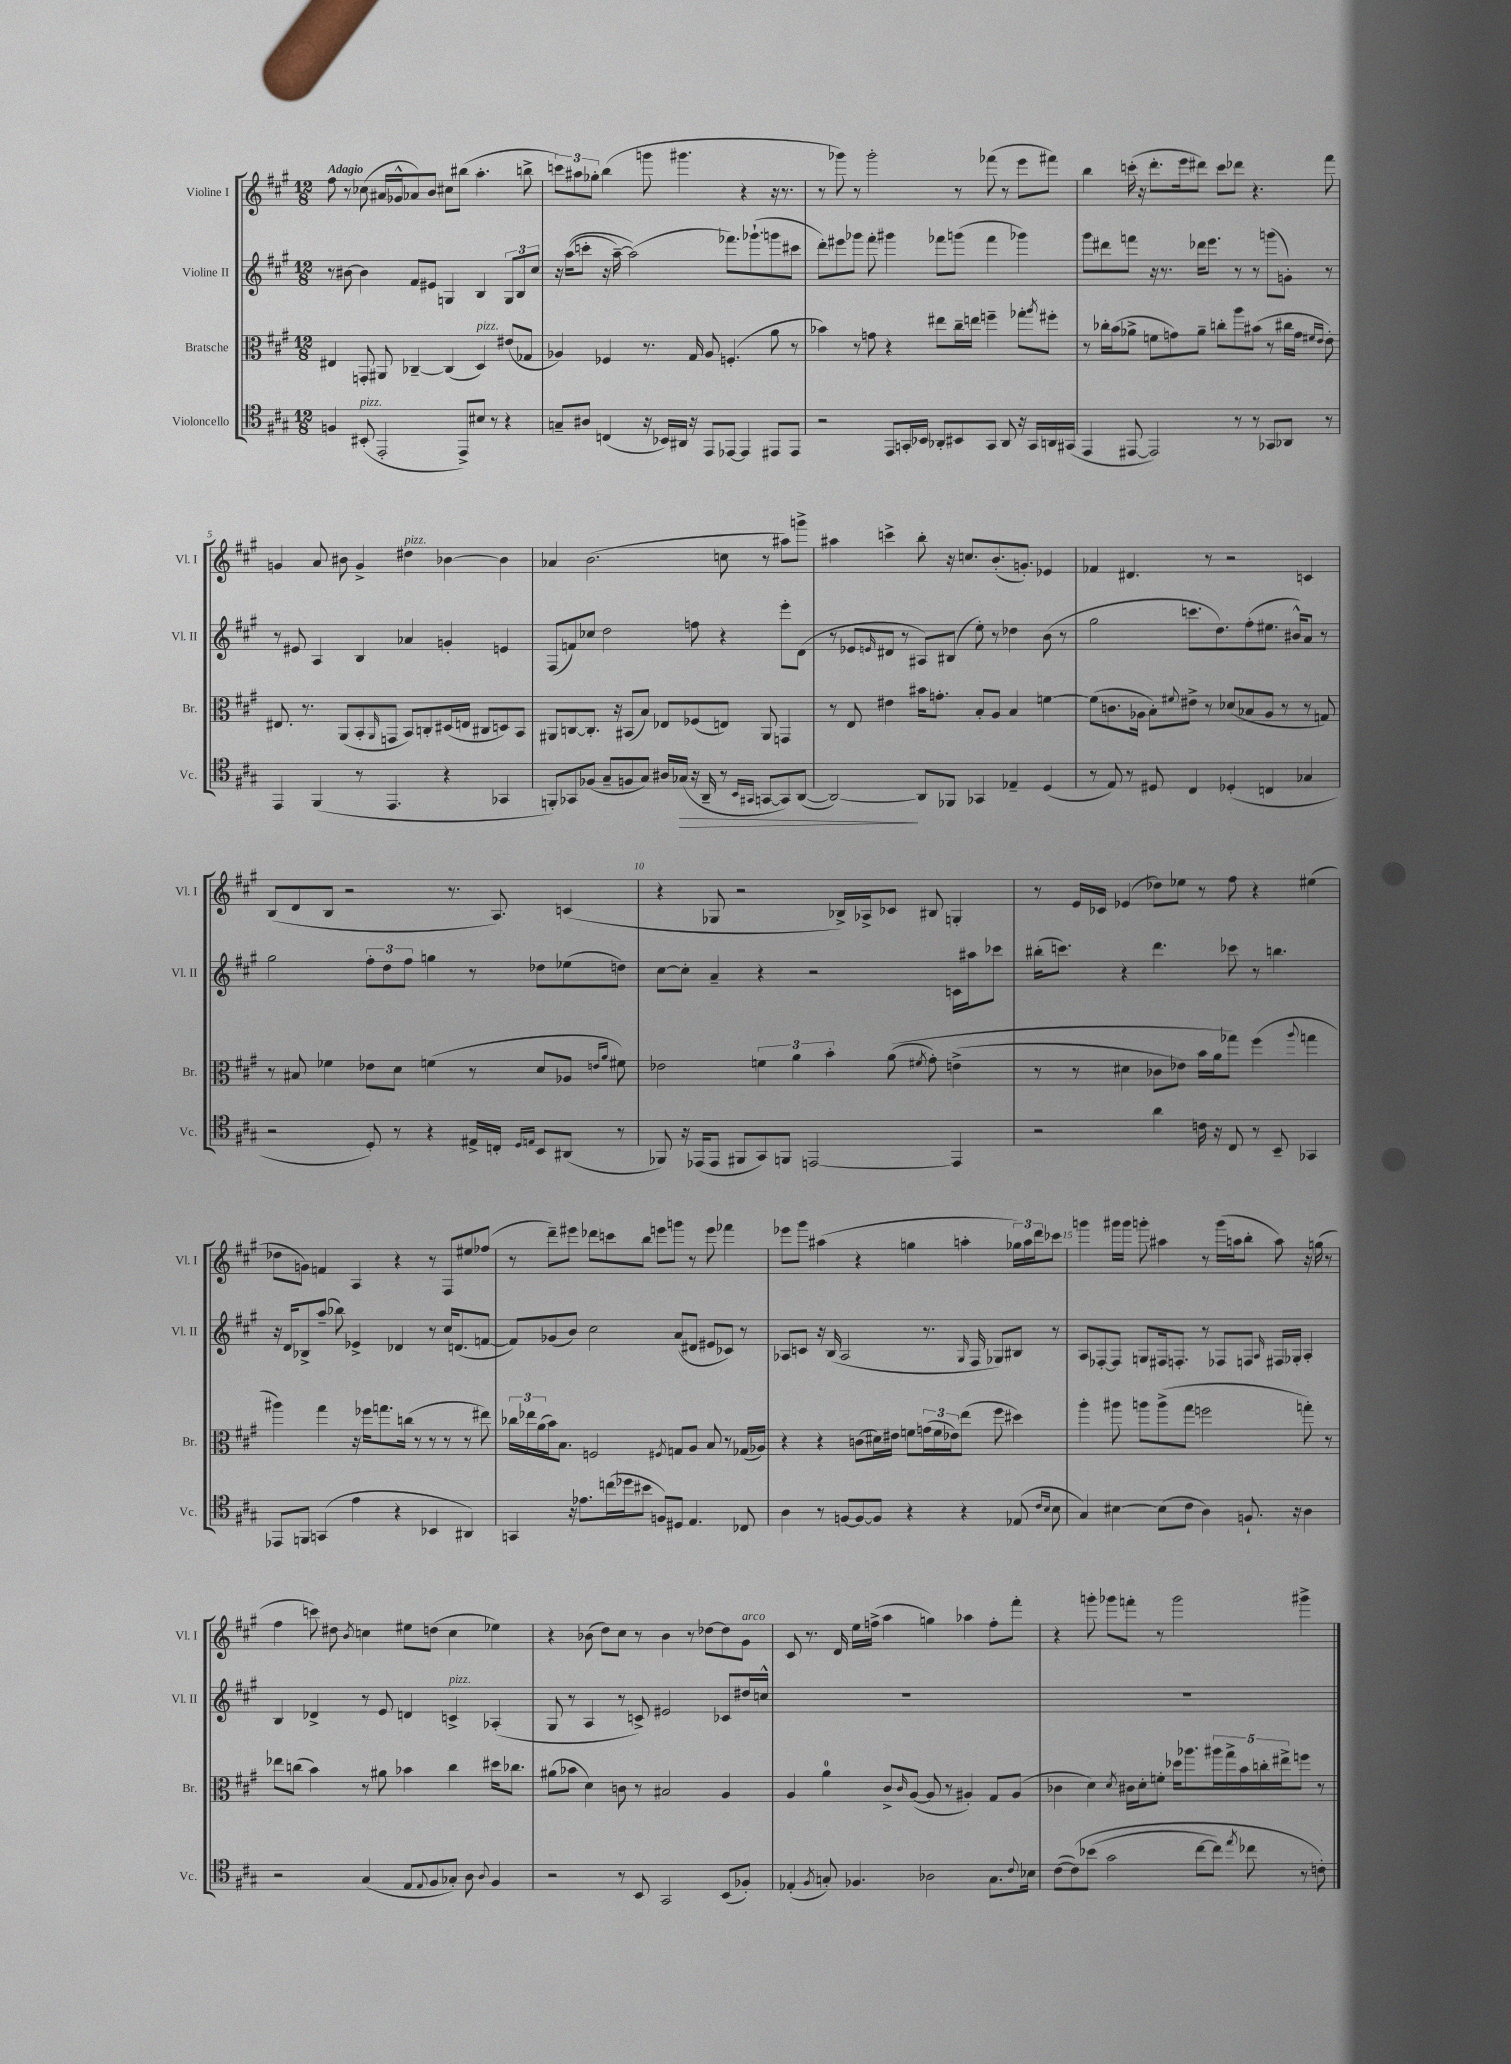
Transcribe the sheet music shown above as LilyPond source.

<<
\new StaffGroup <<
\new Staff = "s0" \with { instrumentName = "Violine I" shortInstrumentName = "Vl. I" } {
    \clef treble \key a \major \numericTimeSignature \time 12/8 \tempo "Adagio"
    fis''8 r8 ces''8( ais'16 ges'16-^ aes'8) b'8 cis''8 bis''8( a''4.-. b''8-> |
    \tuplet 3/2 { c'''8) ais''8 ges''8-. } b''4( g'''8 gis'''4. r4 r16 r8. |
    r8 ges'''8) r8 ges'''2-. r8 fes'''8( r8 e'''8 fis'''8) |
    b''4 c'''16-.( r16 d'''8.-. e'''16 dis'''8) c'''8 des'''8 r4. fis'''8 |
    g'4 a'8 bis'8 g'4-> dis''4^\markup { \italic "pizz." } bes'4~ bes'4 |
    aes'4 b'2.( c''8 r8 ais''8) g'''8-> |
    ais''4 c'''4-> b''8-. r16 c''8. b'8.-.( g'8.-.) ees'4 |
    fes'4 dis'4. r8 r2 c'4 |
    b8( d'8 b8 r2 r8. a8.) c'4( |
    r4 ges8 r2 bes16->) aes16-> ces'8 bis8 g4-. |
    r8 e'16 ces'16 ees'4( des''8) ees''8 r8 fis''8 r4 eis''4( |
    des''8 g'8) f'4 a4 r4 r8 fis8 eis''8 fes''8( |
    r8 d'''8--) eis'''8 des'''8 c'''8 b''8 e'''8 g'''8 r8 e'''8 fes'''4 |
    ees'''8 gis'''8 ais''4( r4 g''4 a''4-. \tuplet 3/2 { ges''16) a''16 d'''16 } ces'''8 |
    g'''4 gis'''16 gis'''16 g'''8-. ais''4 r8 g'''16( a''16 b''8-. a''8) r16 g''16( r8 |
    fis''4 c'''8) dis''8 \acciaccatura { b'8 } c''4 eis''8 d''8( c''4 ees''4) |
    r4 bes'8( d''8) cis''8 r8 bes'4 r8 des''8~ des''8 gis'8^\markup { \italic "arco" } |
    cis'8 r8. d'16 e''16 f''16->( a''4 g''4) aes''4 f''8-. fis'''8-. |
    r4 g'''8-. ges'''8 f'''8-. r8 ges'''2 gis'''4-> \bar "|." |
}
\new Staff = "s1" \with { instrumentName = "Violine II" shortInstrumentName = "Vl. II" } {
    \clef treble \key a \major \numericTimeSignature \time 12/8
    r8 bis'8~ bis'4 fis'8 eis'8 g4 b4 \tuplet 3/2 { g8 b8 cis''8 } |
    r16 a''16(\( c'''8-. r16 a''16~--) a''2(\) fes'''8.) ges'''8.-!( g'''8 cis'''8 |
    d'''8-.) eis'''8 ges'''8 fis'''8-. gis'''4 fes'''8 g'''8( fes'''4 ges'''4) |
    gis'''8 dis'''8 f'''8 r16 r8. des'''16 e'''8. r8 r8 g'''8( g'8-.) r8 |
    r8 eis'8 a4 b4 aes'4 g'4-. e'4 |
    fis8( f'8) ces''8 d''2 f''8 r4 e'''8-. d'8( |
    r8 ees'8 \grace { e'16 } dis'8 r8 ais8) bis8( e''8-.) r8 des''4 b'8( r8 |
    gis''2 c'''8. d''8.) fis''8-.( eis''8. bis'16-^) a'8 r8 |
    gis''2 \tuplet 3/2 { fis''8-. d''8 fis''8 } g''4 r8 des''8 ees''8( d''8) |
    cis''8~ cis''8-. a'4-- r4 r2 c'16 ais''16 ces'''8 |
    bis''16-.( c'''8.) r4 d'''4. ces'''8 r8 b''4. |
    r16 d'16 bes8-> a''8--( bes''8) ees'4-> des'4 r8 cis''16 d'8.( f'8~ |
    f'8) ges'8( b'8) cis''2 a'8( dis'8 eis'8 ces'8) r8 |
    aes8 c'8 r16 b16( aes2 r8. \grace { gis16 } fis16 ges8) bis8 r8 |
    a8 fes8~-. fes8 g8 fis16 f8.-. r8 fes8 f8 \grace { a16 } fis16 ges16-. a4-. |
    b4 des'4-> r8 e'8 d'4 c'4->^\markup { \italic "pizz." } aes4-.( |
    gis8 r8 a4 r8 c'8->) eis'2 ces'8 dis''16 c''16-^ |
    R1. |
    R1. \bar "|." |
}
\new Staff = "s2" \with { instrumentName = "Bratsche" shortInstrumentName = "Br." } {
    \clef alto \key a \major \numericTimeSignature \time 12/8
    eis4 g,8-. ais,8 ces4~-- ces4( d4^\markup { \italic "pizz." }) eis'8( ges8 |
    aes4) fes4 r8. gis16 aes8 f4.-.( a'8 r8 |
    bes'4) r8 g'8 r4 eis''8 cis''16-- e''16 f''4-- ges''8-. \acciaccatura { a''8 } fis''8-. |
    r8 ces''16-. b'16( aes'8-> f'8 g'8) aes'8-- c''8-. a''8 bis'8( r8 cis''16 g'16 \grace { fis'16 e'16 } e'8-.) |
    eis8. r8. a,8( b,8-. \grace { a,16 } g,8 b,8) c8-. dis16( e16 cis8 d8) b,8 |
    ais,8 c8~ c8.-. r16 bis,8( b8) ees8 fes8( e8) ais,8 g,4 |
    r8 e8 eis'4 bis'16 g'8.-. b8-. a8 b4 f'4~ |
    f'8( c'8. aes16 b8-.) \appoggiatura { fis'8 } eis'8-> r8 des'8( bes8 aes8 r8 r8 g8) |
    r8 bis8 fes'4 ees'8 d'8 f'4( r8 d'8 aes8 \grace { e'16 a'16 } fis'8) |
    ees'2 \tuplet 3/2 { f'4 a'4 b'4-. } a'8(\( \acciaccatura { fis'8 } gis'8-.) e'4->( |
    r8 r8 dis'4 ces'8 ees'8) b'16 a'16 ges''8\) fis''4( \appoggiatura { a''8 } g''4 |
    ais''4) gis''4 r16 fes''16 g''8. c''16( r8 r8 r8 r8 eis''8) |
    \tuplet 3/2 { ces''16 ees''16 a'16( } b'16) b8. f2 \acciaccatura { fis8 } g8 a8 b8 r8 ges16( aes16) |
    r4 r4 c'8( dis'16) eis'16 f'8 \tuplet 3/2 { g'16( f'16 ees'16) } e''8( fis''8 dis''4) |
    a''4-. ais''8 a''8 a''8->( gis''8 f''2 g''8-.) r8 |
    ees''8 c''8( b'4) r8 ais'8 bes'4 c''4 dis''16 ces''8. |
    ais'8( bes'8 d'4) c'8 r8 bis2 a4 |
    a4 a'4-0 cis'8-> \grace { cis'16 } a8~( a8 r8 ais4-.) gis8 ais8( |
    ces'4 d'4) \acciaccatura { d'8 } cis'16 d'16-. f'8-. des''16 aes''8. \tuplet 5/4 { ais''16 gis''16-> b'16 c''16-. eis''16-> } f''8 r8 \bar "|." |
}
\new Staff = "s3" \with { instrumentName = "Violoncello" shortInstrumentName = "Vc." } {
    \clef tenor \key a \major \numericTimeSignature \time 12/8
    f4 bis,8-.^\markup { \italic "pizz." }( e,2-. e,8->) bis8 r8 r4 |
    g8-- ais8 c4( r16 bes,16) ais,16 r16 e,8 ees,8~ ees,4 eis,8 eis,8 |
    r2 e,8 g,16-. bes,16 aes,8-. bis,8 g,8 aes,8 r16 g,16 a,16 gis,16( |
    e,4 eis,8~ eis,2) r8 r8 ges,8 aes,8 r8 |
    e,4 fis,4( r8 e,4. r4 ges,4 |
    f,8-.) ges,8 fes8( gis8-- f8 gis8) ais16 ges16\>( r16 a,16-- r8 \grace { b,16 gis,16 } g,8~ g,8) a,8~( |
    a,2~\!) a,8 fes,8 ges,4 ees4-- d4( |
    r8 e8) r8 dis8 cis4 des4-.( c4 ges4 |
    r2 d8-.) r8 r4 eis16-> c16-. \grace { d16 e16 } b,8 ais,8( r8 |
    fes,8) r16 ees,16( ees,8 fis,8 gis,8) f,8 e,2~ e,4 |
    r2 a'4 c'16 r16 cis8 r8 b,8-- ges,4 |
    ees,8 f,8 g,4( e'4 r4 bes,4 ais,4) |
    g,4 r16 ees'8. c''16( des''16 bis'8 f8) dis8 e4. ces8 |
    a4 r8 f8~ f8~ f8 r4 r4 ees8( \grace { cis'16 b16 } b8 |
    gis4) bis4~ bis8( cis'8 a4) f8.-! r16 a4 |
    r2 gis4( e8 \appoggiatura { e8 } fis8 ges8-.) a8 \appoggiatura { a8 } fis4 |
    r2 r8 b,8 gis,2 b,8( fes8-.) |
    ees4-.( \acciaccatura { fis8 } g8-.) fes4. aes2 g8. \appoggiatura { cis'8 } bes16 |
    cis'8~( cis'8)\( bes'8( gis'2 cis''8~ cis''8) \acciaccatura { e''8 } ces''8 r8 c'8-.\) \bar "|." |
}
>>
>>
\layout { \context { \Score \override BarNumber.break-visibility = ##(#f #t #t) barNumberVisibility = #(every-nth-bar-number-visible 5) } }
